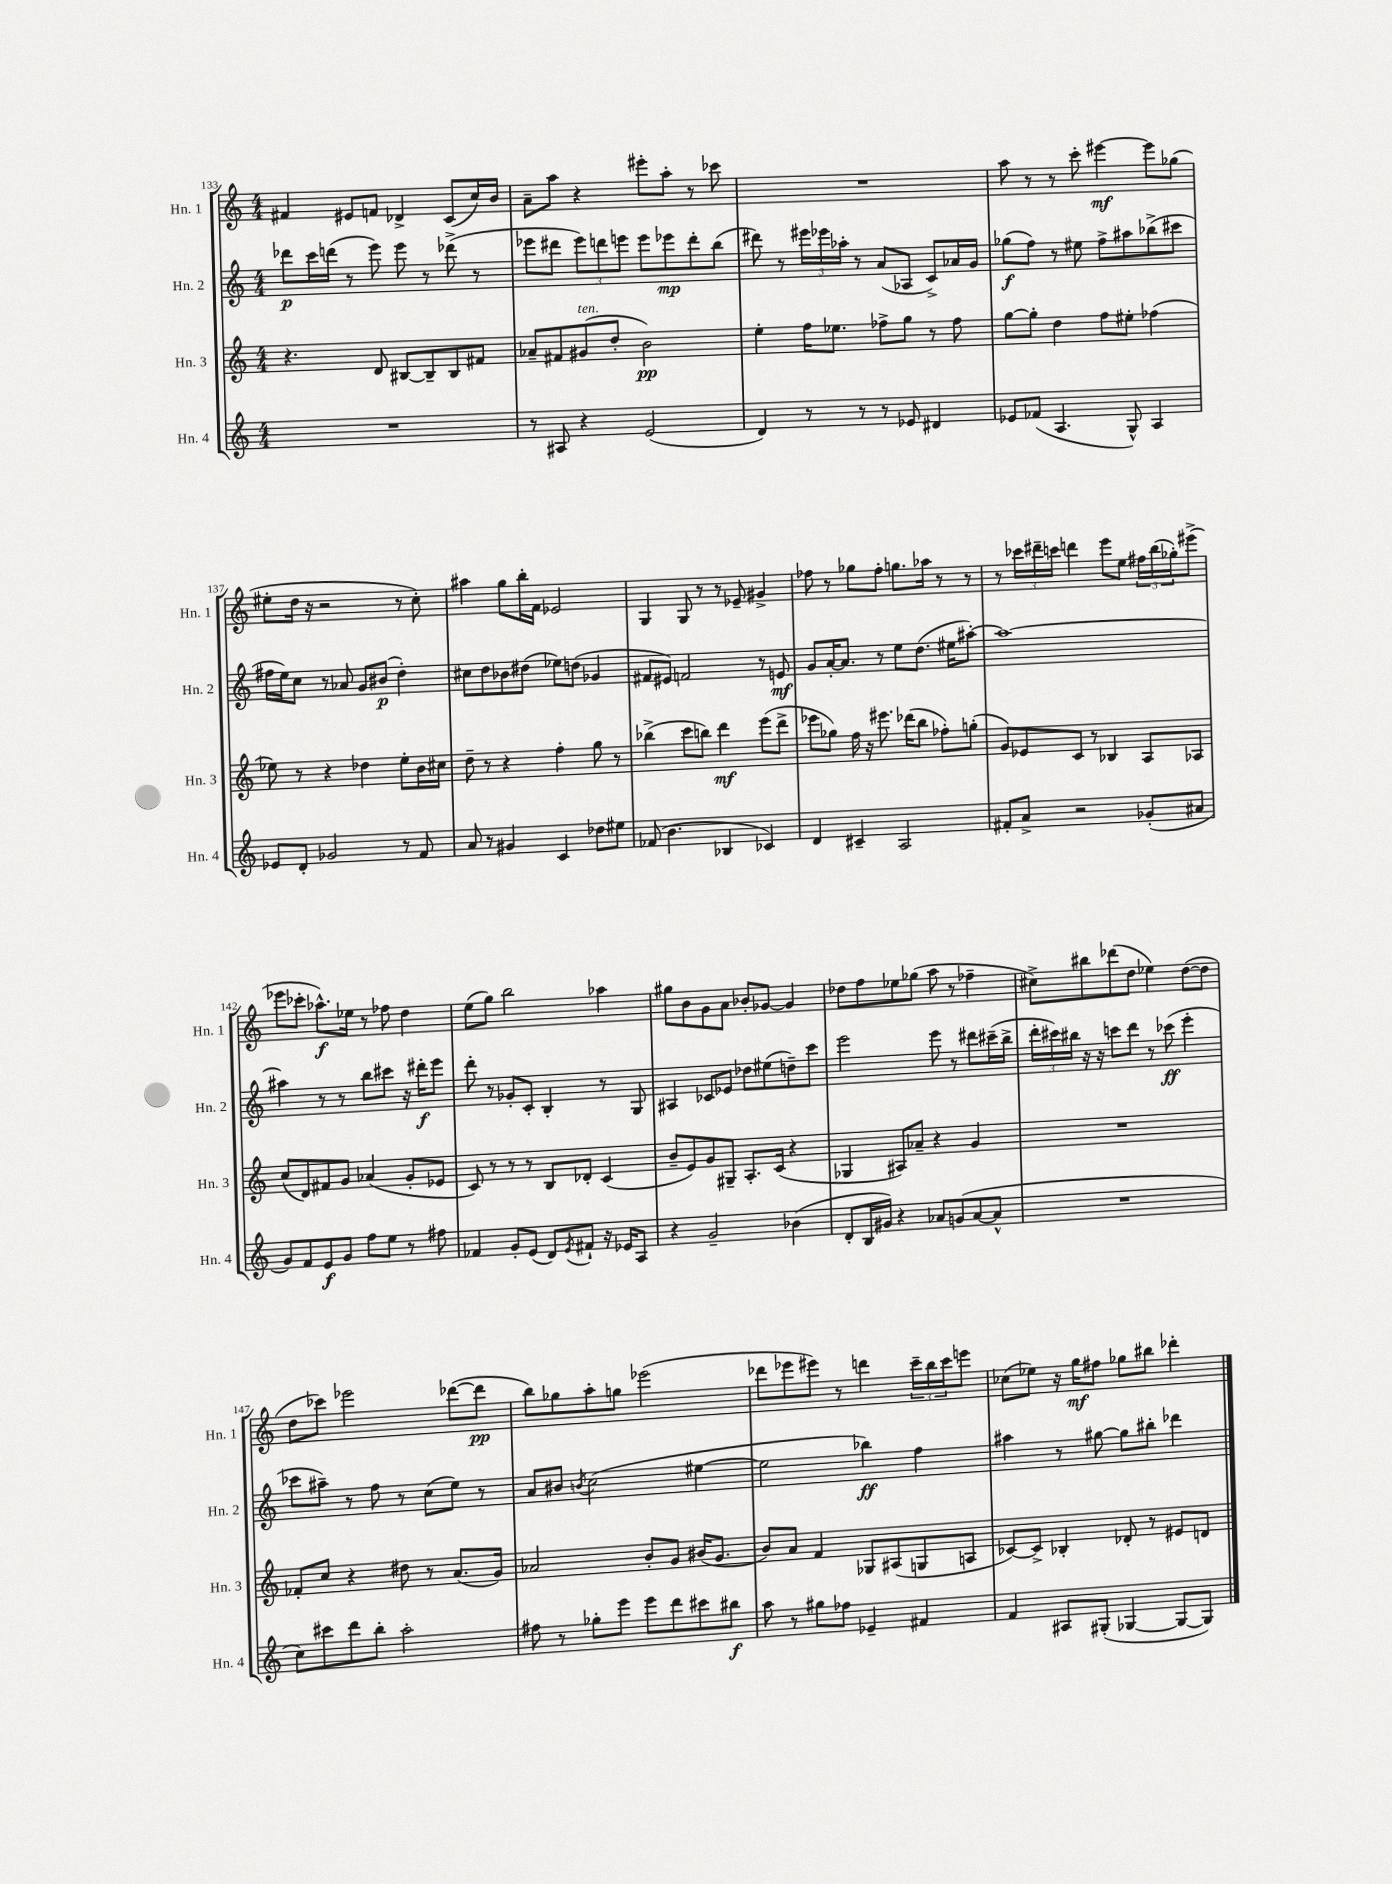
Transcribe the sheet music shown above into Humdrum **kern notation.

**kern	**kern	**kern	**kern
*staff4	*staff3	*staff2	*staff1
*clefG2	*clefG2	*clefG2	*clefG2
*k[]	*k[]	*k[]	*k[]
*M4/4	*M4/4	*M4/4	*M4/4
1r	4.r	8ddd-	4f#
.	.	16ccc	.
.	.	(16ddd	.
.	.	8r	8e#
.	8d	8eee)	8f
.	[8B#	8eee	4d-^
.	8B#~]	8r	.
.	8B#	(8ddd-^	(8c
.	8f#	8r	16cc)
.	.	.	16b
=	=	=	=
8r	8a-~	8eee-	8a~
8A#	8f#	8ddd#	8aa
4r	(8g#	12eee-)	4r
.	.	12ddd	.
.	8dd'	.	.
.	.	12eee	.
(2e	2b)	8eee	8eee#'
.	.	8eee-	8aa'
.	.	8ddd'	8r
.	.	(8bb	8ccc-
=	=	=	=
4d)	4ee'	8ddd#)	1r
.	.	8r	.
8r	16ff	24eee#	.
.	.	24eee-	.
.	8.ee-	.	.
.	.	24aa-'	.
8r	.	8r	.
8r	8ff-^	(8a	.
8e-	8gg	8A-	.
4d#	8r	8c^)	.
.	8ff-	16a-	.
.	.	16g	.
=	=	=	=
8e-	[8gg	(8gg-	8aa
(8f-	8gg']	8ff)	8r
4.A	4dd	8r	8r
.	.	8ee#	8ccc'
.	8ff	8ff^	[4eee#
8G^^)	8ee#'	8aa#	.
4A	(4ff-	(8bb-^	8eee#]
.	.	8ccc#	(8gg-
=	=	=	=
8e-	8ee-)	16ff#	8ee#'
.	.	16ee)	.
8d'	8r	8cc	16dd
.	.	.	16r
2g-	4r	8r	2r
.	.	8a-	.
.	4dd-	8g	.
.	.	(8b#	.
8r	8ee-'	4dd')	8r
8f	16b	.	8cc')
.	16cc#	.	.
=	=	=	=
8a	8dd~	8cc#	4aa#
8r	8r	8dd	.
4g#	4r	8b-	8gg
.	.	(8dd#	16bb'
.	.	.	16f
4c	4ff'	8ee-)	2e-
.	.	(8dd	.
8dd-	8gg	4g-	.
8ee#	8r	.	.
=	=	=	=
(8f-	(4bb-^	8f#	4G
4.b	.	8e#)	.
.	8ccc	2f	8G
.	8bb)	.	8r
4B-	4ddd	.	8r
.	.	.	8e-~
4c-)	(8eee	8r	4g#^
.	8ddd^	8e	.
=	=	=	=
4d	8eee-	8g	8ff-
.	8gg-)	[16a'	8r
.	.	8.a]	.
4c#~	16ff	.	8gg-
.	16r	.	.
.	8.eee#	8r	8ff-'
2A	.	8ee	8.gg
.	(16ddd-	.	.
.	8bb	(8.dd	.
.	.	.	16aa-
.	8ff-')	.	8r
.	.	16ee#	.
.	(8gg'	[8aa#')	8r
=	=	=	=
8f#'	8g)	1aa#_	8r
8a^	8e-	.	24ccc-
.	.	.	24ddd#~
.	.	.	24ccc
2r	8c	.	4ddd
.	8r	.	.
.	4B-	.	8eee
.	.	.	8ee
(8g-'	8A	.	24ff#
.	.	.	(24bb
.	.	.	24gg-')
8a#	8A-	.	(8eee#^
=	=	=	=
8g)	(8cc	4aa#]	8eee-
8f	8d)	.	8ccc-'
8e	8f#	8r	8.aa-^^)
8g	8g	8r	.
.	.	.	16ee-
8ff	(4a-	8bb	8r
8ee	.	8ccc#	8ff-
8r	8g'	16r	4dd
.	.	16ddd#'	.
8ff#	8e-	8eee	.
=	=	=	=
4f-	8c)	8ddd'	(8ee
.	8r	8r	8gg)
8g'	8r	8g-'	2bb
(8e	8r	8c'	.
8d)	8B	4B'	.
8qe	.	.	.
8f#`	8d-'	.	.
16r	(4c	8r	4aa-
16e-	.	.	.
8A	.	8G	.
=	=	=	=
4r	8b~	4A#	8gg#
.	8e)	.	8b
2g~	8g	8c-	8g
.	8G#~	8e-	8a
.	8.A'	8dd-	8b-'
.	.	(8ee#	[8g-
.	(16c	.	.
(4b-	4r	8dd~)	4g-]
.	.	8ccc	.
=	=	=	=
8d'	4G-	2eee	8dd-
16B	.	.	8ff
16g#)	.	.	.
4r	8A#)	.	8ee-
.	8a-~	.	(8gg-
8a-	4r	8eee	8aa
(8g	.	8r	8r
[8a-	4g	8ddd#	4ff-~
8a-^^]	.	(16ccc#~	.
.	.	16bb^	.
=	=	=	=
1r	1r	24ddd'	8cc#^)
.	.	24ccc#)	.
.	.	24bb#	.
.	.	16r	8bb#
.	.	16r	.
.	.	8ccc	(8ddd-
.	.	8ddd	8dd
.	.	8r	4ee-)
.	.	(8ccc-	.
.	.	4eee'	([8dd
.	.	.	8dd]
=	=	=	=
8cc)	8f-'	8ccc-	8dd
8ccc#	8cc	8aa#~)	8ccc-)
8ddd	4r	8r	2eee-
8bb'	.	8ff	.
2aa'	8dd#	8r	.
.	8r	(8cc	.
.	(8.a	8ee)	([8ddd-
.	.	8r	8ddd-]
.	16g)	.	.
=	=	=	=
8ff#	2a-	8a	8bb)
8r	.	8b#	8gg-
.	.	8qb	.
8gg-'	.	(2cc	8aa'
8eee	.	.	8gg
8eee	8b'	.	(2eee-
8ddd	8g	.	.
8ccc#	(16b#	[4ee#	.
.	8.g	.	.
8bb#	.	.	.
=	=	=	=
8aa	8b)	2ee#]	8ddd-
8r	8a	.	8eee-
8gg#	4f	.	8eee#)
8ff-	.	.	8r
4e-~	8G-	4bb-)	4ddd
.	(8A#	.	.
4f#	8G	4ff	24ccc~
.	.	.	24bb
.	.	.	24ccc
.	8A	.	8eee
=	=	=	=
4f	[8c-)	4aa#	(8cc-
.	8c-^]	.	8ee-)
8A#	4B-'	8r	16r
.	.	.	16gg
(8G#'	.	[8gg#	8ff#
[4G-	8d-'	8gg#]	8gg-
.	8r	8bb#'	8bb#
8G-_	8e#	4ddd-	4ddd-'
8G-])	8d	.	.
==	==	==	==
*-	*-	*-	*-
